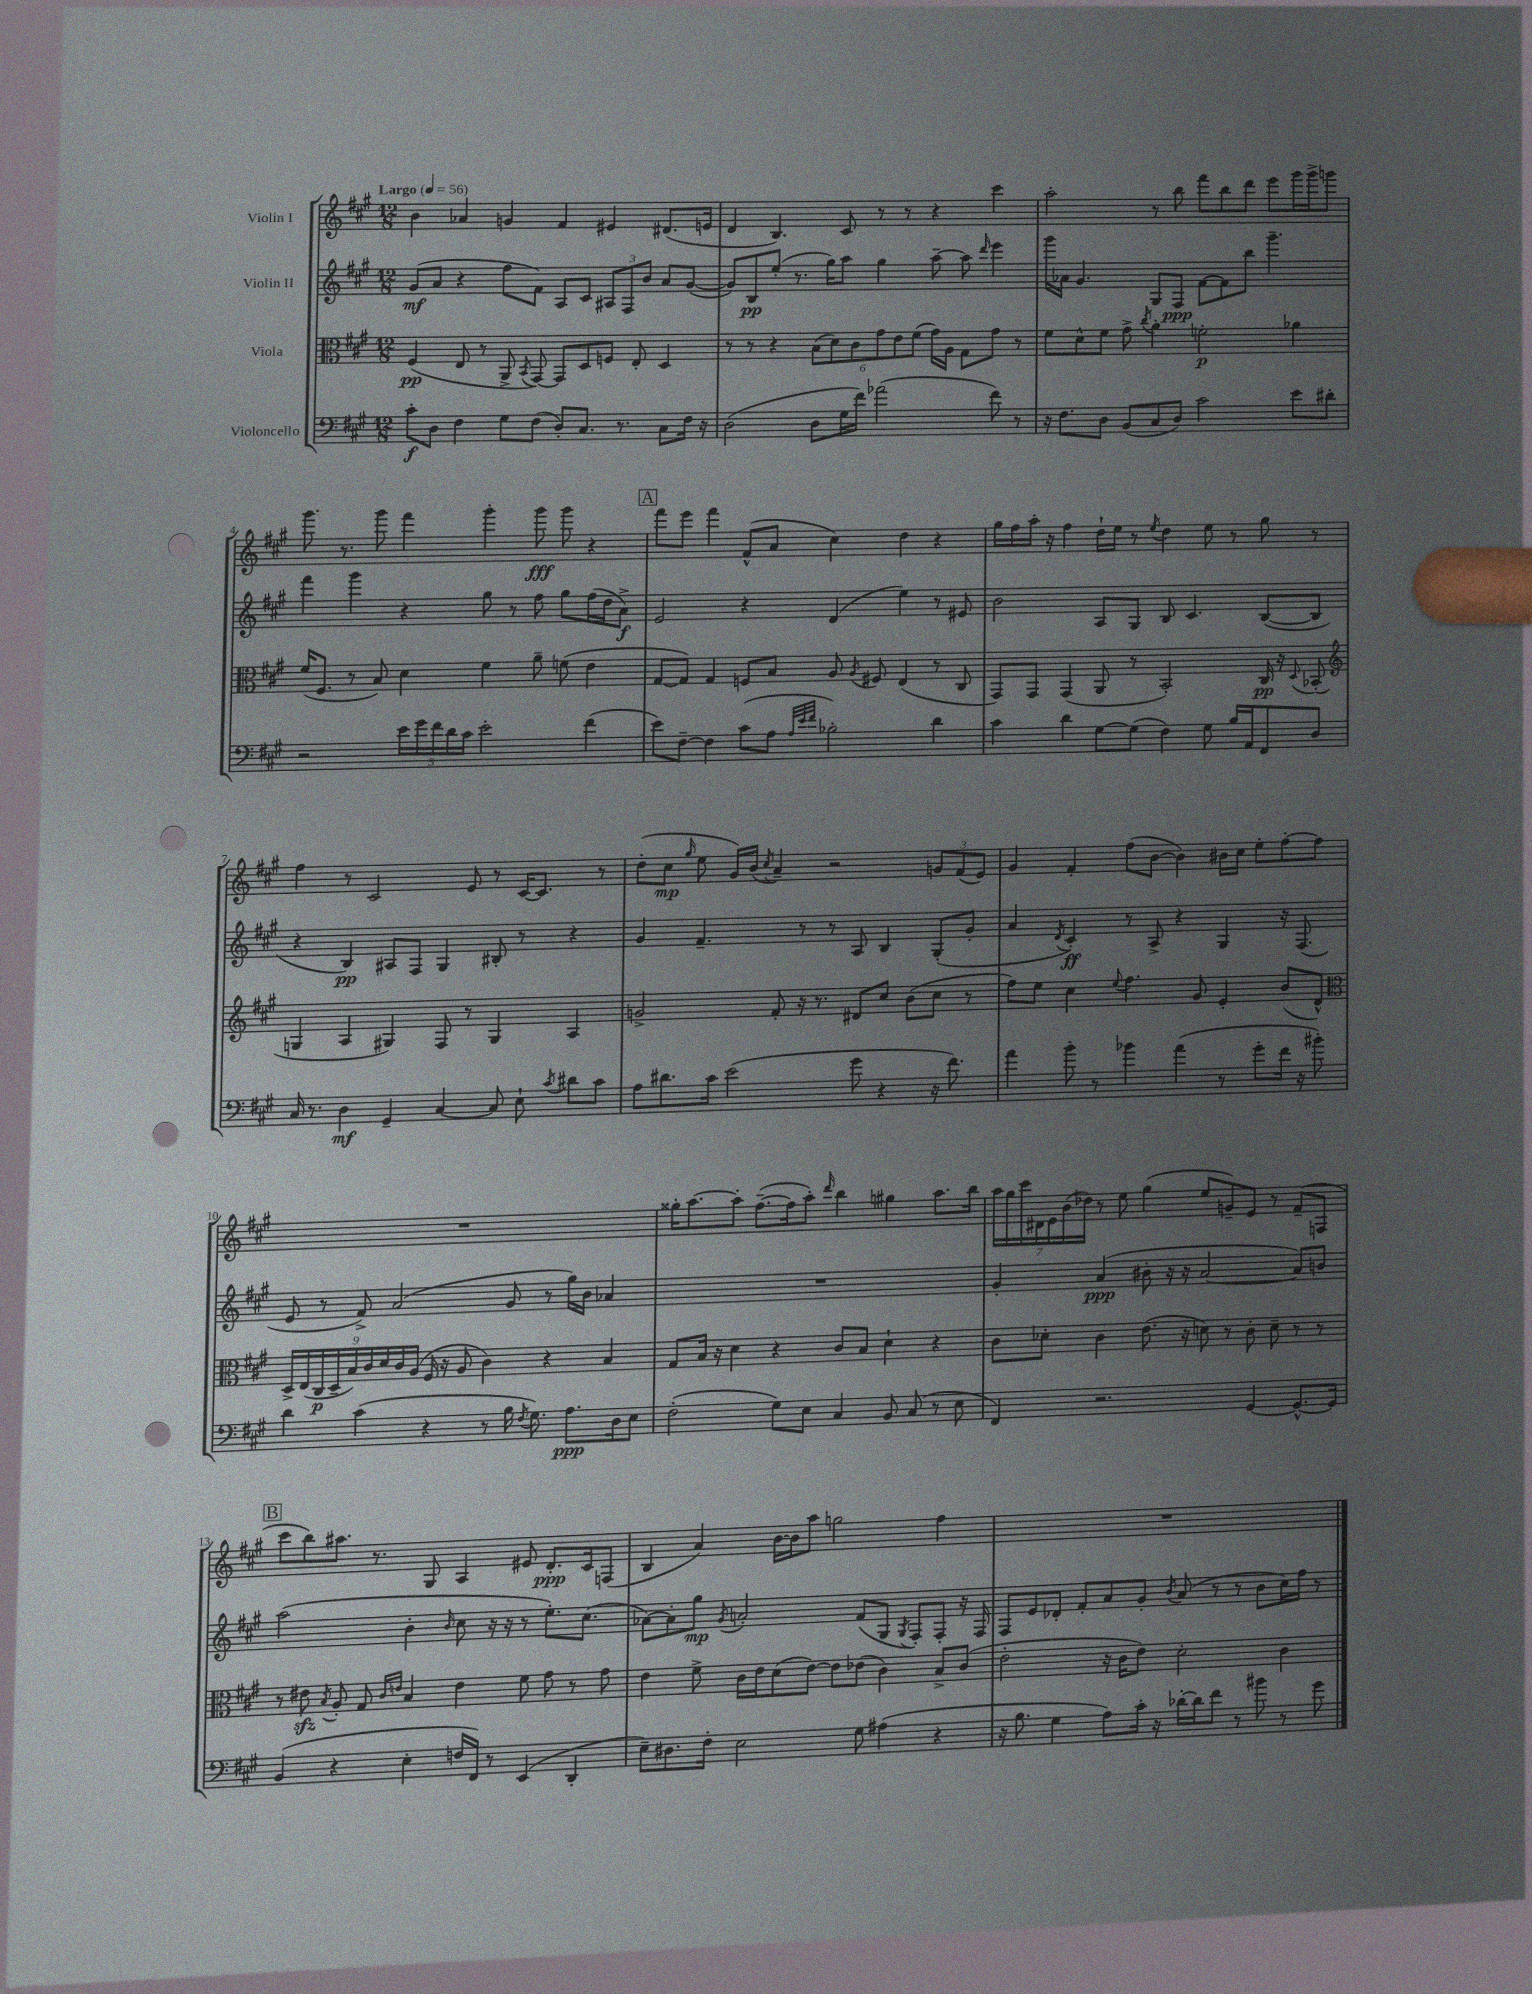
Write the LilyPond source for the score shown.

<<
\new StaffGroup <<
\new Staff = "s0" \with { instrumentName = "Violin I" } {
    \clef treble \key a \major \numericTimeSignature \time 12/8 \tempo "Largo" 4 = 56
    \autoBeamOff b'4 aes'4 g'4 fis'4 eis'4 dis'8.[( e'16] |
    d'4 b4.) cis'8 r8 r8 r4 cis'''4 |
    a''2-. r8 b''8 fis'''8[ b''8 d'''8] e'''8[ gis'''16 gis'''16-> g'''8] |
    gis'''8. r8. gis'''8 fis'''4 gis'''4-. gis'''8\fff gis'''8 r4 |
    \mark \markup { \box "A" } fis'''8[ e'''8] fis'''4 fis'8[-^( a'8] cis''4) d''4 r4 |
    gis''16[ fis''16 a''16]-. r16 fis''4 d''16[-! e''16] r8 \acciaccatura { e''8 } d''4 e''8 r8 gis''8 r8 |
    fis''4 r8 cis'2 e'8 r8 cis'16[~ cis'8.] r8 |
    d''8[-.( cis''8]\mp \grace { gis''16 } e''8 gis'16[) b'16]( \acciaccatura { cis''8 } a'4--) r2 \tuplet 3/2 { g'8[ fis'8( e'8]) } |
    gis'4 fis'4-. fis''8[( b'8]~ b'4) bis'16[ cis''16] e''8[-. fis''8~-. fis''8] |
    R1. |
    gisis''16[-. a''8.~ a''8]-. fis''8.[~--( fis''16 a''8]-.) \grace { d'''16 } b''4 gis''4 a''8.[ b''16] |
    \tuplet 7/4 { a''16[ gis''16 cis'''16 dis'16 e'16 b'16( des''16]) } r8 e''8 gis''4( e''8[ g'8--) e'8] r8 fis'8[--( f8] |
    \mark \markup { \box "B" } cis'''8[ b''8) ais''8.] r8. gis8 a4 eis'8 d'8.[-.\ppp cis'16 f8]( |
    b4 a'4) b'16[~ b'16 a''8] g''2 fis''4 |
    R1. \bar "|." |
}
\new Staff = "s1" \with { instrumentName = "Violin II" } {
    \clef treble \key a \major \numericTimeSignature \time 12/8
    \autoBeamOff gis'8[\mf( a'8] r4 fis''8[ fis'8]) a8[ cis'8] \tuplet 3/2 { ais8[ fis8 b'8] } a'8[ gis'8]~( |
    gis'8[) b8\pp e''8]-.( r8. gis''16[) a''8] gis''4 a''8~-- a''8 \grace { d'''16 } e'''4 |
    gis'''16[ aes'16] gis'4. gis8[ fis8]\ppp fis'8[~ fis'8 b''8] gis'''4.-- |
    fis'''4 gis'''4 r4 gis''8 r8 fis''8 gis''8[ fis''16( d''16 a'8]->\f) |
    \mark \markup { \box "A" } e'2 r4 d'4( e''4) r8 eis'8 |
    b'2 a8[ gis8] b8 cis'4. b8[~( b8] |
    r4 b4\pp) ais8[ fis8] gis4 bis8-. r8 r4 |
    gis'4 fis'4.-- r8 r8 a8 b4 gis8[-.( gis'8]-. |
    a'4 \acciaccatura { d'8 } cis'4-.\ff) r8 a8-> r4 gis4 r16 fis8.( |
    e'8 r8 fis'8->) a'2( gis'8 r8 gis''16[) b'16] aes'4 |
    R1. |
    gis'4-. a'4\ppp( bis'8-. r16 r16 a'2~ a'8[) b'8] |
    \mark \markup { \box "B" } a''2( b'4-. \grace { b'16 } cis''8 r16 r16 r8 e''8.[-.) cis''8.]( |
    aes'8[~) aes'8-. gis''8]\mp \acciaccatura { gis'8 } a'2-. fis'8[( gis8] \acciaccatura { gis8 } fis8[-.) fis8]-. r16 fis16 |
    fis8[ e'8 des'8]-. fis'8[-. a'8 gis'8]-. \acciaccatura { b'8 } a'8( r8 r8 b'8[ cis''16) fis''16] r8 \bar "|." |
}
\new Staff = "s2" \with { instrumentName = "Viola" } {
    \clef alto \key a \major \numericTimeSignature \time 12/8
    \autoBeamOff fis4\pp( e8 r8 a,8-> \acciaccatura { b,8 } gis,8~) gis,8[ d8 f8] e8-. d4 |
    r8 r8 r4 \tuplet 6/4 { b8[( d'8) cis'8 gis'8 e'8 fis'8]( } gis'16[) a16] gis8[ gis'8] r8 |
    fis'8[ d'8-^ fis'8] gis'8-> \acciaccatura { cis''8 } a'4-. f'2-.\p aes'4 |
    fis'16[( fis8.] r8 b8) d'4 fis'4 a'8-- f'8( e'4 |
    \mark \markup { \box "A" } gis8[~ gis8]) gis4 f8[ b8] a8 \acciaccatura { a8 } fis8 e4( r8 cis8 |
    gis,8[) gis,8] gis,4( a,8 r8 b,2-.) cis16\pp r16 \appoggiatura { d8 } bes,8-.( |
    \clef treble g4 a4 gis4) fis8 r8 gis4 a4 |
    g'2-> fis'8-. r16 r8. dis'8[ cis''8] b'8[( cis''8] r8 |
    fis''8[) e''8] cis''4 \appoggiatura { e''8 } fis''4. gis'8 e'4-. b'8[( d'8]-^) |
    \clef alto \tuplet 9/8 { d16[-> e16( cis16\p d16-- b16) cis'16 d'16 cis'16 a16]( } fis16 r16 a8 cis'4) r4 b4 |
    gis8[ b16] r16 d'4 r4 cis'8[ b8] d'4-! r4 |
    cis'8[ des'8]-. cis'4 e'8.( r16 d'8) r8 cis'8-. d'8-- r8 r8 |
    \mark \markup { \box "B" } r8 eis'8\sfz \acciaccatura { b8 } a8-. gis8 \grace { cis'16[ e'16] } b4 e'4 fis'8 gis'8 r8 gis'8 |
    e'4 fis'8-> cis'16[ e'16 d'8( e'8]~) e'8[ ees'8]( cis'4) b8[-> cis'8]( |
    e'2-. r16 cis'16[ e'8]) d'2-. cis'4 \bar "|." |
}
\new Staff = "s3" \with { instrumentName = "Violoncello" } {
    \clef bass \key a \major \numericTimeSignature \time 12/8
    \autoBeamOff cis'8[-.\f d8] fis4 gis8[ fis8]( d8[-.) cis8.] r8. cis8[ fis16] r16 |
    d2( d8[ gis16 fis'16]) aes'2( fis'8) r8 |
    r16 fis8.[ d8] b,8[( cis8 d8]) cis'2 e'8[ dis'8]-. |
    r2 \tuplet 5/4 { e'16[ gis'16 fis'16 d'16 cis'16] } e'2-. fis'4( |
    \mark \markup { \box "A" } e'8[) fis8]~-- fis4 cis'8[( a8] \grace { a32[ e'32 fis'32] } bes2-.) d'4 |
    cis'4 d'4 gis8[~ gis8]( fis4) gis8 b16[ a,16 fis,8 d8] |
    cis16 r8. d4\mf gis,4-- cis4~ cis8 e8-! \acciaccatura { cis'8 } dis'8[ cis'8] |
    a8[ dis'8. cis'16] e'2( gis'8 r4 r16 fis'8.) |
    a'4 b'8-. r8 bes'4 a'4( r8 gis'8[-. fis'16] r16 bis'8-.) |
    d'4 cis'4( r4 r8 b16 \acciaccatura { fis8 } gis8.) a8.[\ppp d16 e8] |
    fis2-.( gis8[) e8] cis4 b,8 cis8( r8 e8 |
    fis,4) r2. gis,4~ gis,8.[~-^ gis,16] |
    \mark \markup { \box "B" } b,4( r4 e4-. f16[ fis,16]) r8 e,4( d,4-. |
    e8[--) dis8. fis16]-. e2 gis8 ais4( r4 |
    r16 b8. gis4 a8[) cis'16]-. r16 des'16[~-. des'16 fis'8] r8 bis'8 r8 gis'8 \bar "|." |
}
>>
>>
